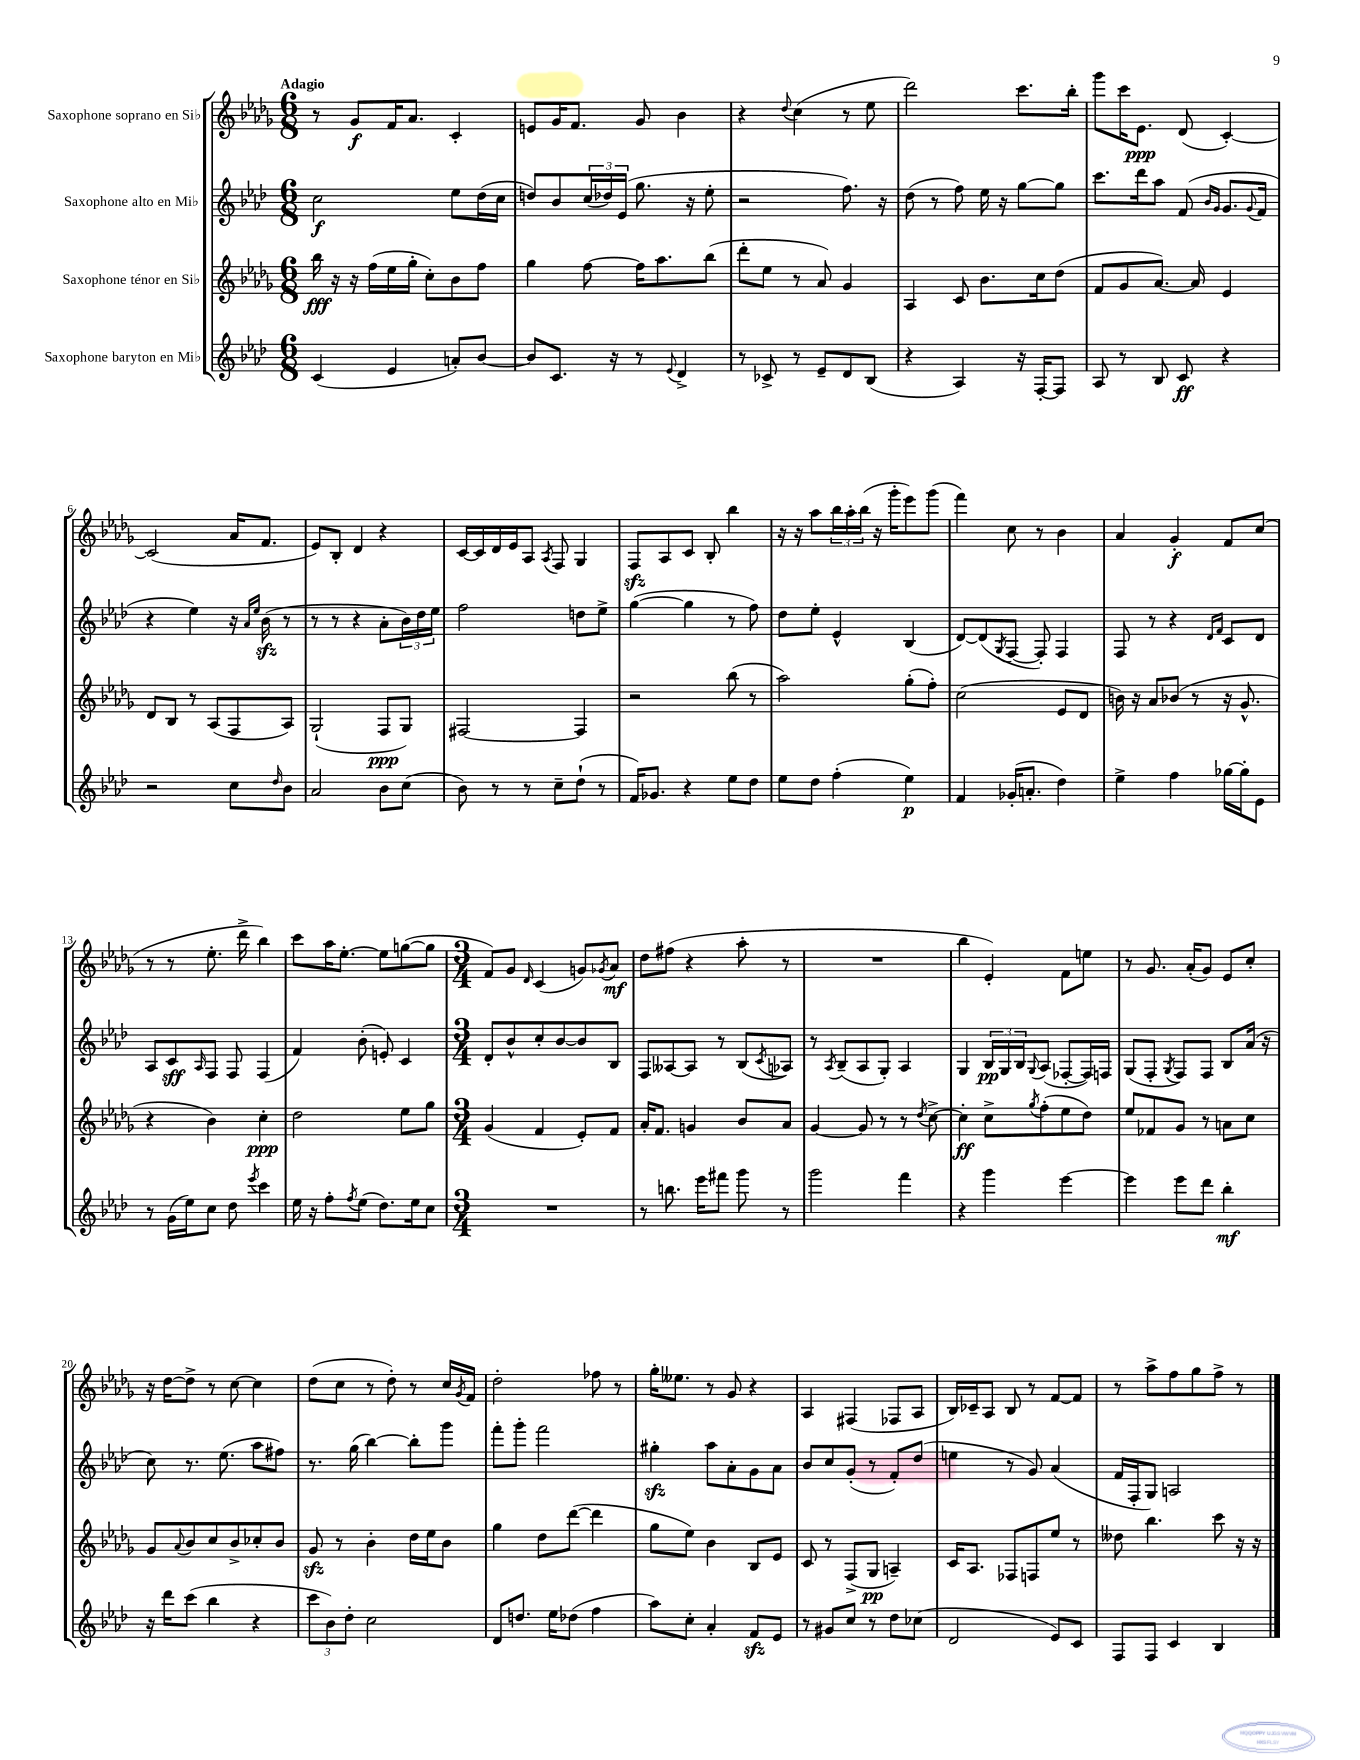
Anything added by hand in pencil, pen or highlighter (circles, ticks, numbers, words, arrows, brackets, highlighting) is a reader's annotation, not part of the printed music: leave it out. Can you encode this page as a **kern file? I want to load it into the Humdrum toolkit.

**kern	**kern	**kern	**kern
*staff4	*staff3	*staff2	*staff1
*clefG2	*clefG2	*clefG2	*clefG2
*k[b-e-a-d-]	*k[b-e-a-d-g-]	*k[b-e-a-d-]	*k[b-e-a-d-g-]
*M6/8	*M6/8	*M6/8	*M6/8
(4c	16bb-	2cc	8r
.	16r	.	.
.	16r	.	8g-
.	(16ff	.	.
4e-	16ee-	.	16f
.	16gg-'	.	8.a-
.	8cc')	.	.
8a')	8b-	8ee-	4c'
[8b-	8ff	(16dd-	.
.	.	16cc	.
=	=	=	=
8b-]	4gg-	8dd)	8e
8.c	.	8b-	16g-
.	.	.	8.f
.	[8ff	(24cc	.
.	.	24dd-)	.
16r	.	.	.
.	.	(24e-	.
8r	16ff]	8.gg	8g-
.	8.aa-	.	.
8qqe-	.	.	.
4d-^	.	.	4b-
.	.	16r	.
.	(8bb-	8ee-'	.
=	=	=	=
8r	8ddd-'	2r	4r
8c-^	8ee-	.	.
.	.	.	8qqdd-
8r	8r	.	(4cc
8e-~	8a-)	.	.
8d-	4g-	8.ff)	8r
(8B-	.	.	8ee-
.	.	16r	.
=	=	=	=
4r	4A-	(8dd-	2ddd-)
.	.	8r	.
4A-)	8c	8ff)	.
.	8.b-	16ee-	.
.	.	16r	.
16r	.	[8gg	8.ccc
[16F'	16cc	.	.
8F]	(8dd-	8gg]	.
.	.	.	16bb-'
=	=	=	=
8A-	8f	8.ccc	8ggg-
8r	8g-	.	16ccc
.	.	16ddd-	8.e-
8B-	[8.a-)	8aa-	.
8c	.	(8f	(8d-
.	16a-]	.	.
.	.	16qqb-	.
.	.	16qqg	.
4r	4e-	8.g	[4c')
.	.	8qqg	.
.	.	16f	.
=	=	=	=
2r	8d-	4r	(2c]
.	8B-	.	.
.	8r	4ee-)	.
.	(8A-	.	.
8cc	8F	16r	16a-
.	.	16qqa-	.
.	.	16qqee-	.
.	.	(16b-	8.f
16qqdd-	.	.	.
8b-	8A-)	8r	.
=	=	=	=
2a-	(2G-`	8r	8e-)
.	.	8r	8B-'
.	.	4r	4d-
8b-	8F	8a-'	4r
(8cc	8G-)	24b-)	.
.	.	24dd-	.
.	.	24ee-	.
=	=	=	=
8b-)	[2F#	2ff	[16c
.	.	.	16c]
8r	.	.	16d-
.	.	.	16e-
8r	.	.	8A-
.	.	.	8qA-
8cc~	.	.	8F
(8dd-`	4F#]	8dd	4G-
8r	.	8ee-^	.
=	=	=	=
16f)	2r	([4gg	8F
8.g-	.	.	.
.	.	.	8A-
4r	.	4gg]	8c
.	.	.	8B-'
8ee-	(8bb-	8r	4bb-
8dd-	8r	8ff)	.
=	=	=	=
8ee-	2aa-)	8dd-	16r
.	.	.	16r
8dd-	.	8ee-'	8aa-
(4ff'	.	4e-^^	24bb-
.	.	.	24aa-'
.	.	.	(24bb-
.	.	.	16r
.	.	.	16ggg-'
4ee-)	(8gg-'	(4B-	8eee-)
.	8ff')	.	(8ggg-
=	=	=	=
4f	(2cc	[8d-)	4fff)
.	.	(8d-]	.
.	.	8qG	.
(16g-'	.	[8F	8cc
8.a'	.	.	.
.	.	8F'])	8r
4dd-)	8e-	4F	4b-
.	8d-	.	.
=	=	=	=
4ee-^	16b)	8F	4a-
.	16r	.	.
.	8a-	8r	.
4ff	(8b-	4r	4g-'
.	8r	.	.
.	.	16qqd-	.
.	.	16qqf	.
[16gg-	16r	8c	8f
16gg-']	8.g-^^	.	.
8e-	.	8d-	(8cc
=	=	=	=
8r	4r	8A-	8r
(16g	.	8c	8r
16ee-)	.	.	.
.	.	16qqA-	.
8cc	4b-)	8F	8.ee-'
8dd-	.	8F	.
.	.	.	16ddd-^
8qeee-	.	.	.
4ccc	4cc'	(4F	4bb-)
=	=	=	=
16ee-	2dd-	4f)	8ccc
16r	.	.	.
8ff'	.	.	16aa-
.	.	.	[8.ee-'
8qff	.	.	.
(8ee-	.	(8b-'	.
8.dd-)	.	8e')	8ee-]
.	8ee-	4c	([8gg
16ee-	.	.	.
8cc	8gg-	.	8gg]
=	=	=	=
*M3/4	*M3/4	*M3/4	*M3/4
2.r	(4g-	8d-'	8f)
.	.	8b-^^	8g-
.	.	.	16qqd-
.	4f	8cc'	(4c
.	.	[8b-	.
.	8e-')	8b-]	8g)
.	.	.	8qg-
.	8f	8B-	8a-
=	=	=	=
8r	16a-'	8F	8dd-
.	8.f	.	.
8.bb	.	[8A--	(8ff#
.	4g	8A--]	4r
16eee-	.	.	.
8fff#	.	8r	.
8ggg	8b-	(8B-	8aa-'
.	.	8qc	.
8r	8a-	8A-)	8r
=	=	=	=
2ggg	[4g-	8r	2.r
.	.	8qA-	.
.	.	(8B-~	.
.	8g-]	8A-	.
.	8r	8G')	.
4fff	8r	4A-	.
.	8qdd-	.	.
.	[8cc^	.	.
=	=	=	=
4r	4cc']	4G	4bb-
4ggg	8cc^	24B-	4e-')
.	.	24G	.
.	.	24B-	.
.	8qgg-	8qqG	.
.	(8ff'	(8A-	.
[4eee-	8ee-	[8F-'	8f
.	8dd-)	16F-])	8ee
.	.	16F	.
=	=	=	=
4eee-]	8ee-	(8G	8r
.	8f-	8F'	8.g-
.	.	8qG	.
8eee-	8g-	8F)	.
.	.	.	(16a-'
8ddd-	8r	8F	8g-)
4bb-'	8a	8B-	8e-
.	8cc	(16a-	8cc'
.	.	16r	.
=	=	=	=
16r	8g-	8cc)	16r
16ddd-	.	.	[16dd-
.	8qqa-	.	.
(8ccc	8b-	8.r	8dd-^]
4bb-	8cc	.	8r
.	.	(8.ee-	.
.	8b-^	.	[8cc
4r	8cc-'	8aa-	4cc]
.	8b-	8ff#)	.
=	=	=	=
12ccc	8g-	8.r	(8dd-
12b-)	.	.	.
.	8r	.	8cc
12dd-'	.	.	.
.	.	(16gg	.
2cc	4b-'	[4bb-)	8r
.	.	.	8dd-')
.	16dd-	8bb-']	8r
.	16ee-	.	.
.	8b-	8ggg	16cc
.	.	.	8qg-
.	.	.	16f
=	=	=	=
8d-	4gg-	8fff'	2dd-'
8.dd	.	8ggg'	.
.	8dd-	2fff	.
16ee-	.	.	.
(8dd-	([8ddd-	.	.
4ff	4ddd-]	.	8ff-
.	.	.	8r
=	=	=	=
8aa-)	8gg-	4gg#'	16gg-'
.	.	.	8.ee--
8cc'	8ee-)	.	.
4a-'	4b-	8aa-	8r
.	.	8a-'	8g-
8f	8B-	8g	4r
8e-	8e-	8a-	.
=	=	=	=
8r	8c	8b-	4A-
8g#	8r	8cc	.
8cc	(8F^	(8g'	(4F#
8r	8G-	8r	.
8dd-	4A~)	8f')	8F-
(8cc-	.	(8dd-	8A-
=	=	=	=
2d-	16c	4ee	16B-)
.	8.A-	.	16c-~
.	.	.	8A-
.	8F-	8r	8B-
.	8F	8g)	8r
8e-)	8ee-	(4a-	[8f
8c	8r	.	8f]
=	=	=	=
8F	8dd--	16f	8r
.	.	16F'	.
8F	4.bb-	8G)	8aa-^
4c	.	2A	8ff
.	.	.	8gg-
4B-	8ccc	.	8ff^
.	16r	.	8r
.	16r	.	.
==	==	==	==
*-	*-	*-	*-
